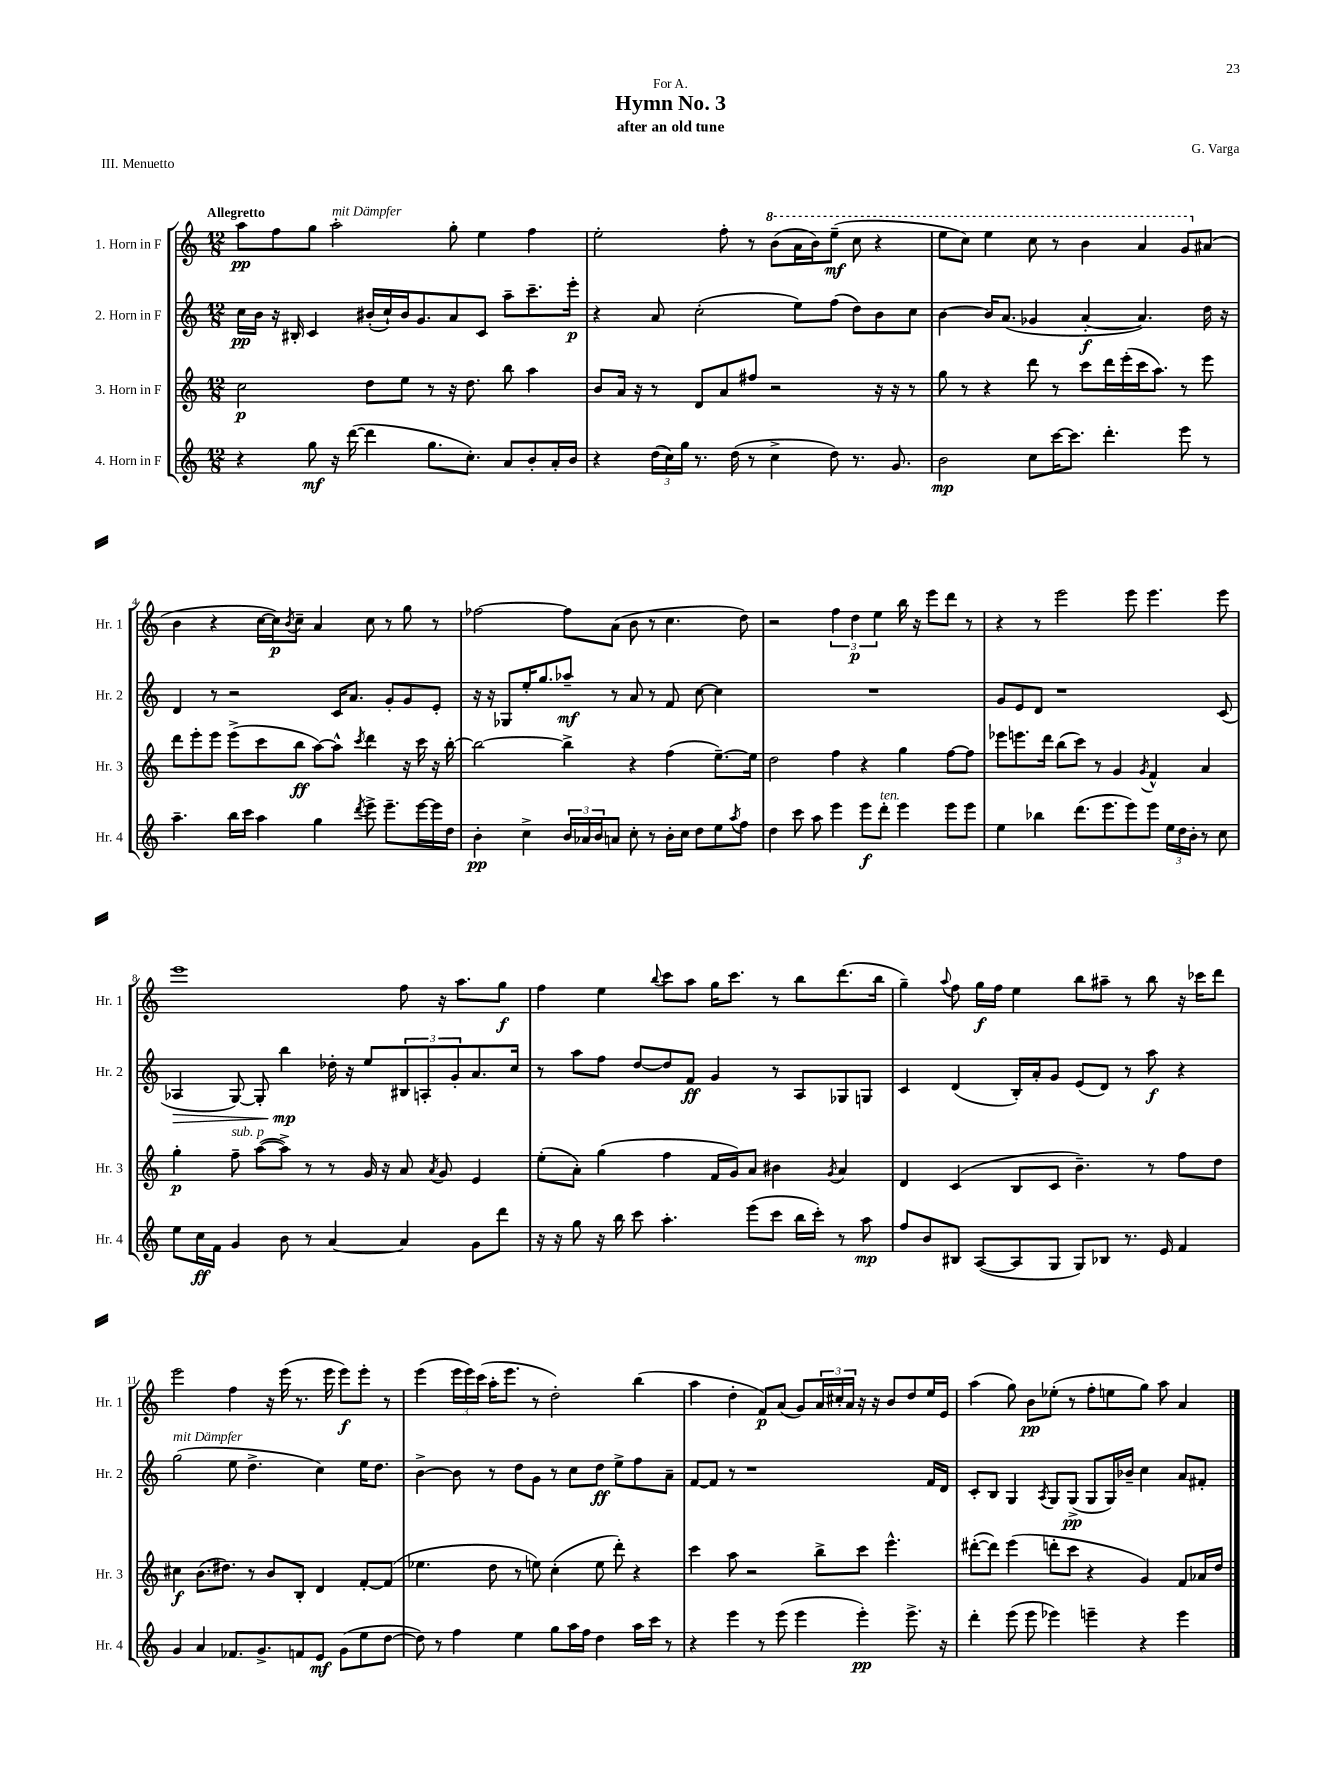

**kern	**kern	**kern	**kern
*staff4	*staff3	*staff2	*staff1
*clefG2	*clefG2	*clefG2	*clefG2
*k[]	*k[]	*k[]	*k[]
*M12/8	*M12/8	*M12/8	*M12/8
4r	2cc	16cc	8aa
.	.	16b	.
.	.	16r	8ff
.	.	16B#'	.
8gg	.	4c	8gg
16r	.	.	2aa'
([16ddd	.	.	.
4ddd]	8dd	(16b#'	.
.	.	16cc`)	.
.	8ee	16b#	.
.	.	8.g	.
8.gg	8r	.	.
.	16r	8a	8gg'
8.cc')	8.dd	.	.
.	.	8c	4ee
8a	8bb	8aa~	.
8b'	4aa	8.ccc~	4ff
16a'	.	.	.
16b	.	16eee'	.
=	=	=	=
4r	8b	4r	2ee'
.	16a	.	.
.	16r	.	.
(24dd	8r	8a	.
24cc)	.	.	.
24gg	.	.	.
8.r	8d	(2cc'	.
.	8a	.	8ff'
(16dd	.	.	.
8r	8ff#	.	8r
4cc^	2r	.	(8bb
.	.	8ee)	16aa
.	.	.	16bb)
8dd)	.	(8ff	(8eee~
8.r	.	8dd)	8ccc
.	16r	8b	4r
8.g	16r	.	.
.	8r	8cc	.
=	=	=	=
2b	8gg	[4b	8eee
.	8r	.	8ccc)
.	4r	16b]	4eee
.	.	(8.a	.
8cc	8ddd	4g-	8ccc
[16ccc	8r	.	8r
8.ccc]	.	.	.
.	8ccc	[4a'	4bb
4.ddd'	16ddd	.	.
.	(16eee'	.	.
.	16ccc	4.a])	4aa
.	8.aa)	.	.
8eee	8r	.	8gg
8r	8eee	16dd	(8a#
.	.	16r	.
=	=	=	=
4.aa~	8ddd	4d	4b
.	8eee'	.	.
.	8eee	8r	4r
16bb	(8eee^	2r	.
16ccc	.	.	.
4aa	8ccc	.	[16cc
.	.	.	16cc])
.	.	.	8qb
.	8bb	.	8cc~
4gg	[8aa)	.	4a
.	8aa^^]	16c	.
.	.	8.a	.
8qddd	8qccc	.	.
8eee^	4ddd	.	8cc
8.eee~	.	8g'	8r
.	16r	8g	8gg
[16eee	16ccc	.	.
16eee]	16r	8e'	8r
16dd	[16bb'	.	.
=	=	=	=
4b'	2bb_	16r	[2ff-
.	.	16r	.
.	.	8G-	.
4cc^	.	16ee'	.
.	.	8.gg	.
24b	4bb^]	8aa-~	8ff-]
24a-	.	.	.
24b	.	.	.
8a	.	8r	(8a
8cc'	4r	8a	8b
8r	.	8r	8r
16b'	(4ff	8f	4.cc
16cc	.	.	.
8dd	.	[8cc	.
8ee	[8.ee~)	4cc]	.
8qaa	.	.	.
8ff	.	.	8dd)
.	16ee]	.	.
=	=	=	=
4dd	2dd	1.r	2r
8ccc	.	.	.
8aa	.	.	.
4eee	4ff	.	6ff
.	.	.	6dd
8eee	4r	.	.
.	.	.	6ee
8ddd'	.	.	.
4eee	4gg	.	16bb
.	.	.	16r
.	.	.	8eee
8eee	[8ff	.	8ddd
8eee	8ff]	.	8r
=	=	=	=
4ee	8eee-	8g	4r
.	8.eee	8e	.
4bb-	.	8d	8r
.	16ddd	.	.
.	(8bb	1r	2eee
(8.ddd	8ccc)	.	.
.	8r	.	.
8.eee	.	.	.
.	4g	.	.
8eee)	.	.	8eee
.	8qg	.	.
8eee	4f^^	.	4.eee
24ee	.	.	.
24dd	.	.	.
24b'	.	.	.
8r	4a	.	.
8cc	.	(8c	8eee
=	=	=	=
8ee	4gg'	4A-	1eee
16cc	.	.	.
16f	.	.	.
4g	8ff~	[8G)	.
.	([8aa	8G']	.
8b	8aa^])	4bb	.
8r	8r	.	.
[4a	8r	16dd-'	.
.	.	16r	.
.	16g	8ee	.
.	16r	.	.
4a]	8a	12B#	8ff
.	.	12A'	.
.	8qa	.	.
.	8g	.	16r
.	.	12g'	.
.	.	.	8.aa
8g	4e	8.a	.
8ddd	.	.	8gg
.	.	16cc	.
=	=	=	=
16r	(8ee'	8r	4ff
16r	.	.	.
8gg	8a')	8aa	.
16r	(4gg	8ff	4ee
16bb	.	.	.
8ccc	.	[8dd	.
.	.	.	8qqbb
4.aa'	4ff	8dd]	8ccc
.	.	8f	8aa
.	16f	4g	16gg
.	16g)	.	8.ccc
(8eee	8a	.	.
8ccc	4b#	8r	8r
16bb	.	8A	8bb
16ccc')	.	.	.
.	8qg	.	.
8r	4a	8G-	(8.ddd
8aa	.	8G	.
.	.	.	16bb
=	=	=	=
8ff	4d	4c	4gg~)
8b	.	.	.
.	.	.	8qqaa
8B#	(4c	(4d	8ff
([8A	.	.	16gg
.	.	.	16ff
8A]	8B	16B')	4ee
.	.	16a'	.
8G	8c	8g	.
8G)	4.b~)	(8e	8bb
8B-	.	8d)	8aa#~
8.r	.	8r	8r
.	8r	8aa	8bb
16e	.	.	.
4f	8ff	4r	16r
.	.	.	16ccc-
.	8dd	.	8ddd
=	=	=	=
4g	4cc#	(2gg	2eee
4a	(8.b	.	.
.	8.dd#)	.	.
8.f-	.	8ee	4ff
.	8r	4.dd^	.
8.g^	.	.	.
.	8b	.	16r
.	.	.	(16eee
8f	8B'	.	8.r
8e	4d	4cc)	.
.	.	.	16eee
(8g	.	.	8eee)
8ee	[8f'	16ee	8eee'
.	.	8.dd	.
[8dd	(8f]	.	8r
=	=	=	=
8dd])	4.ee-	[4b^	(4eee
8r	.	.	.
4ff	.	8b]	24eee
.	.	.	24eee)
.	.	.	(24ccc
.	8dd	8r	16aa'
.	.	.	8.eee
4ee	8r	8dd	.
.	8ee)	8g	8r
8gg	(4cc'	8r	2dd')
16aa	.	8cc	.
16ff	.	.	.
4dd	8ee	8dd	.
.	8ddd')	8ee^	.
16aa	4r	8ff	(4bb
16ccc	.	.	.
8r	.	8a~	.
=	=	=	=
4r	4ccc	[8f	4aa
.	.	8f]	.
4eee	8aa	8r	4dd'
.	2r	1r	.
8r	.	.	8f)
(8eee	.	.	(8a
4eee	.	.	8g)
.	8bb^	.	24a
.	.	.	24cc#'
.	.	.	24a
4eee')	8ccc	.	16r
.	.	.	16r
.	4.eee^^	.	8b
8.eee^	.	.	8dd
.	.	16f	16ee
16r	.	16d	16e
=	=	=	=
4ddd'	([8ddd#'	8c'	(4aa
.	8ddd#])	8B	.
(8eee	(4eee	4G	8gg)
8eee	.	.	8b
.	.	8qA	.
4eee-)	8ddd'	8G	(8ee-'
.	8ccc	(8G^	8r
4eee~	4r	8G	8ff'
.	.	16G)	8ee
.	.	16b-~	.
4r	4g)	4cc	8gg)
.	.	.	8aa
4eee	8f	8a	4a
.	16a-	8f#'	.
.	16dd	.	.
==	==	==	==
*-	*-	*-	*-
